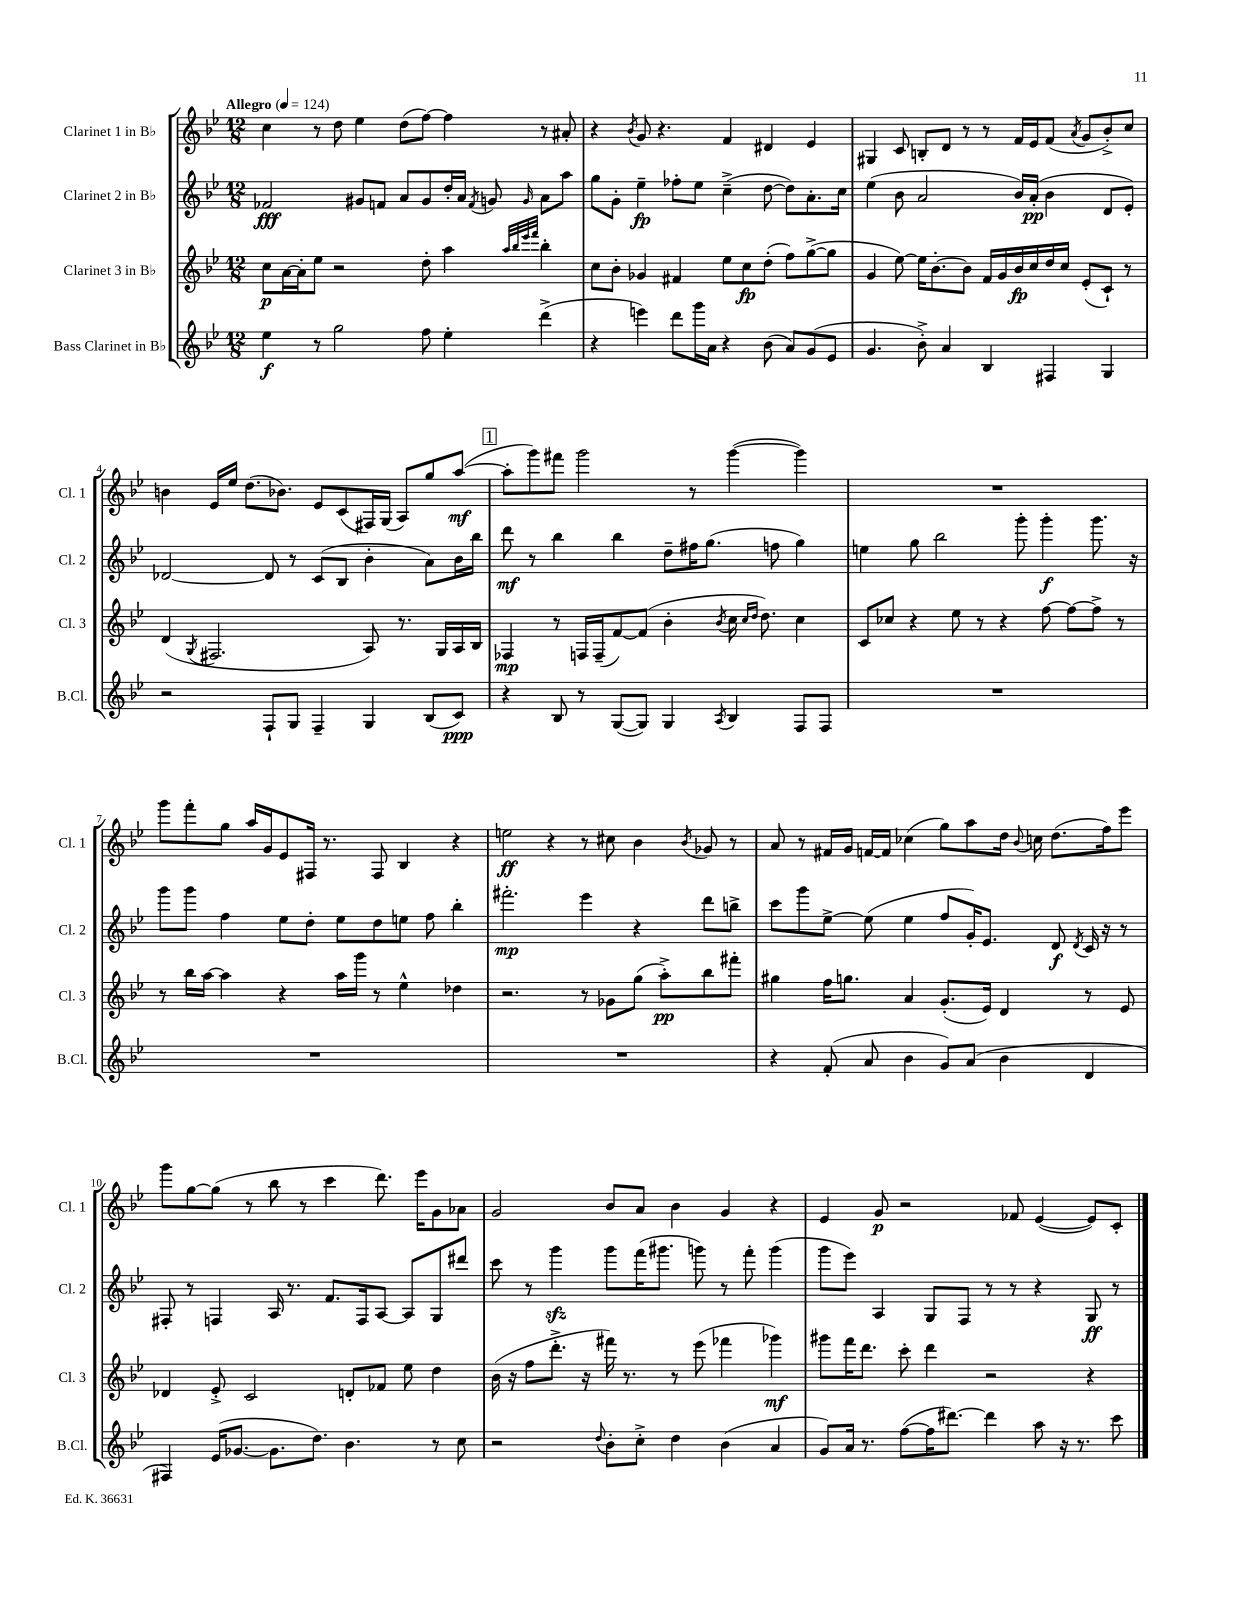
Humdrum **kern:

**kern	**dynam	**kern	**dynam	**kern	**dynam	**kern	**dynam
*part4	*part4	*part3	*part3	*part2	*part2	*part1	*part1
*staff4	*staff4	*staff3	*staff3	*staff2	*staff2	*staff1	*staff1
*I"Bass Clarinet in B♭	*	*I"Clarinet 3 in B♭	*	*I"Clarinet 2 in B♭	*	*I"Clarinet 1 in B♭	*
*I'B.Cl.	*	*I'Cl. 3	*	*I'Cl. 2	*	*I'Cl. 1	*
*clefG2	*	*clefG2	*	*clefG2	*	*clefG2	*
*k[b-e-]	*	*k[b-e-]	*	*k[b-e-]	*	*k[b-e-]	*
*M12/8	*	*M12/8	*	*M12/8	*	*M12/8	*
*MM124	*	*MM124	*	*MM124	*	*MM124	*
=1	=1	=1	=1	=1	=1	=1	=1
!	!	!	!	!	!	!LO:TX:a:B:t=Allegro	!
4ee-\	f	8cc\L	p	2f-X/	fff	4cc\	.
.	.	[16a\L	.	.	.	.	.
.	.	16a'\J]	.	.	.	.	.
8r	.	8ee-\J	.	.	.	8r	.
2gg\	.	2r	.	.	.	8dd\	.
.	.	.	.	8g#X/L	.	4ee-\	.
.	.	.	.	8fn/J	.	.	.
.	.	.	.	8a/L	.	(8dd\L	.
8ff\	.	8dd'\	.	8g#/	.	[8ff\J)	.
4ee-'\	.	4aa\	.	16dd'/L	.	4ff\]	.
.	.	.	.	16a/JJ	.	.	.
.	.	.	.	8qf/	.	.	.
.	.	.	.	8gn/	.	.	.
.	.	32qqaa/LLL	.	.	.	.	.
.	.	32qqbb-/	.	.	.	.	.
.	.	32qqeee-/	.	.	.	.	.
.	.	32qqfff/JJJ	.	16qqg/	.	.	.
(4ddd^\	.	4bb-'\	.	8a\L	.	8r	.
.	.	.	.	8aa\J	.	8a#X'/	.
=2	=2	=2	=2	=2	=2	=2	=2
4r	.	8cc\L	.	8gg\L	.	4r	.
.	.	8b-'\J	.	8g'\J	.	.	.
.	.	.	.	.	.	8qb-/	.
4eeen\)	.	4g-X/	.	4ee-~\	fp	8g/	.
.	.	.	.	.	.	4.r	.
8ddd\L	.	4f#X/	.	8ff-X'\L	.	.	.
16ggg\L	.	.	.	8ee-\J	.	.	.
16a\JJ	.	.	.	.	.	.	.
4r	.	8ee-\L	.	(4cc~^\	.	4f/	.
.	.	8cc\	fp	.	.	.	.
(8b-\	.	(8dd'\J	.	[8dd\	.	4d#X/	.
8a/L)	.	8ff\L)	.	8dd\L])	.	.	.
(8g/	.	([8gg^\	.	8.a'\	.	4e-/	.
8e-/J	.	8gg\J]	.	.	.	.	.
.	.	.	.	16cc\Jk	.	.	.
=3	=3	=3	=3	=3	=3	=3	=3
4.g/	.	4g/	.	(4ee-\	.	4G#X/	.
.	.	[8ee-\)	.	8b-\	.	8c/	.
8b-'^\)	.	16ee-\KL]	.	2a/	.	8Bn'/L	.
.	.	[8.b-'\	.	.	.	.	.
4a/	.	.	.	.	.	8d/J	.
.	.	8b-\J]	.	.	.	8r	.
4B-/	.	16f/LL	.	.	.	8r	.
.	.	16g/	.	.	.	.	.
.	.	16b-/	fp	16b-/LL)	.	16f/LL	.
.	.	16cc/	.	(16a'/JJ	pp	16e-/J	.
4F#X/	.	16dd/	.	4b-\	.	(8f/J	.
.	.	16cc/JJ	.	.	.	.	.
.	.	.	.	.	.	8qa/	.
.	.	(8e-'/L	.	.	.	8g/L	.
4G/	.	8c`/J)	.	8d/L	.	8b-'^/)	.
.	.	8r	.	8e-'/J)	.	8cc/J	.
!!LO:LB:g=z
=4	=4	=4	=4	=4	=4	=4	=4
2r	.	(4d/	.	[2d-X/	.	4bn\	.
.	.	8qG/	.	.	.	.	.
.	.	2.F#X/	.	.	.	16e-/LL	.
.	.	.	.	.	.	16ee-/JJ	.
.	.	.	.	.	.	(8.dd\L	.
8F`/L	.	.	.	8d-/]	.	.	.
.	.	.	.	.	.	8.b-X\J)	.
8G/J	.	.	.	8r	.	.	.
4F~/	.	.	.	(8c/L	.	8e-/L	.
.	.	.	.	8B-/J	.	(8c/	.
4G/	.	8A/)	.	4b-'\	.	16F#X/L)	.
.	.	.	.	.	.	(16G/JJ	.
.	.	8.r	.	.	.	8A/L)	.
(8B-/L	.	.	.	8a\L)	.	8gg/	.
.	.	16G/LL	.	.	.	.	.
8c/J)	ppp	16A/	.	16b-\L	.	([8aa/J	mf
.	.	16B-/JJ	.	16bb-\JJ	.	.	.
!!LO:REH:place=s1:t=1
=5	=5	=5	=5	=5	=5	=5	=5
4r	.	4F-X/	mp	8ddd\	mf	8aa'\L]	.
.	.	.	.	8r	.	8ggg\)	.
8B-/	.	8r	.	4bb-\	.	8fff#X\J	.
8r	.	16Fn/LL	.	.	.	2ggg\	.
.	.	(16F~/J	.	.	.	.	.
([8G/L	.	[8f/)	.	4bb-\	.	.	.
8G/J])	.	(8f/J]	.	.	.	.	.
4G/	.	4b-'\	.	8dd~\L	.	.	.
.	.	.	.	16ff#X\K	.	8r	.
.	.	.	.	(8.gg\J	.	.	.
8qA/	.	8qb-/	.	.	.	.	.
4B-/	.	16cc\	.	.	.	([4ggg\	.
.	.	16qqcc/LL	.	.	.	.	.
.	.	16qqdd/JJ	.	.	.	.	.
.	.	8.dd\)	.	.	.	.	.
.	.	.	.	8ffn\	.	.	.
8F/L	.	4cc\	.	4gg\)	.	4ggg\])	.
8F/J	.	.	.	.	.	.	.
=6	=6	=6	=6	=6	=6	=6	=6
1.r	.	8c/L	.	4een\	.	1.r	.
.	.	8cc-X/J	.	.	.	.	.
.	.	4r	.	8gg\	.	.	.
.	.	.	.	2bb-\	.	.	.
.	.	8ee-\	.	.	.	.	.
.	.	8r	.	.	.	.	.
.	.	4r	.	.	.	.	.
.	.	.	.	8ggg'\	.	.	.
.	.	[8ff\	.	4ggg'\	f	.	.
.	.	8ff\L_	.	.	.	.	.
.	.	8ff^\J]	.	8.ggg\	.	.	.
.	.	8r	.	.	.	.	.
.	.	.	.	16r	.	.	.
!!LO:LB:g=z
=7	=7	=7	=7	=7	=7	=7	=7
1.r	.	8r	.	8ggg\L	.	8ggg\L	.
.	.	16bb-\LL	.	8ggg\J	.	8fff'\	.
.	.	[16aa\JJ	.	.	.	.	.
.	.	4aa\]	.	4ff\	.	8gg\J	.
.	.	.	.	.	.	16aa/LL	.
.	.	.	.	.	.	16g/J	.
.	.	4r	.	8ee-\L	.	8e-/	.
.	.	.	.	8dd'\J	.	16F#X/Jk	.
.	.	.	.	.	.	8.r	.
.	.	16aa\LL	.	8ee-\L	.	.	.
.	.	16ggg\JJ	.	.	.	.	.
.	.	8r	.	8dd\	.	8F#/	.
.	.	4ee-^^\	.	8een\J	.	4B-/	.
.	.	.	.	8ff\	.	.	.
.	.	4dd-X\	.	4bb-'\	.	4r	.
=8	=8	=8	=8	=8	=8	=8	=8
1.r	.	2.r	.	2.fff#X'\	mp	2een\	ff
.	.	.	.	.	.	4r	.
.	.	8r	.	4eee-\	.	8r	.
.	.	8g-X\L	.	.	.	8cc#X\	.
.	.	(8gg\J	.	4r	.	4b-\	.
.	.	8aa'^\L)	pp	.	.	.	.
.	.	.	.	.	.	8qb-/	.
.	.	8bb-\	.	8ddd\L	.	8g-X/	.
.	.	8fff#X'\J	.	8bbn^\J	.	8r	.
=9	=9	=9	=9	=9	=9	=9	=9
4r	.	4gg#X\	.	8ccc\L	.	8a/	.
.	.	.	.	8ggg\	.	8r	.
(8f'/	.	16ff\KL	.	[8ee-^\J	.	16f#X/LL	.
.	.	8.ggn\J	.	.	.	16g/JJ	.
8a/	.	.	.	(8ee-\]	.	[16fn/LL	.
.	.	.	.	.	.	16f/JJ]	.
4b-\	.	4a/	.	4ee-\	.	(4cc-X\	.
8g/L)	.	(8.g'/L	.	8ff/L	.	8gg\L)	.
(8a/J	.	.	.	16g'/K)	.	8aa\	.
.	.	16e-/Jk)	.	8.e-/J	.	.	.
4b-\	.	4d/	.	.	.	16dd\Jk	.
.	.	.	.	.	.	8qqb-/	.
.	.	.	.	.	.	16ccn\	.
.	.	.	.	8d/	f	(8.dd\L	.
.	.	.	.	8qd/	.	.	.
4d/	.	8r	.	16c/	.	.	.
.	.	.	.	16r	.	16ff\k)	.
.	.	8e-/	.	8r	.	8eee-\J	.
!!LO:LB:g=z
=10	=10	=10	=10	=10	=10	=10	=10
4F#X/)	.	4d-X/	.	8F#X'/	.	8ggg\L	.
.	.	.	.	8r	.	[8gg\	.
(16e-/KL	.	8e-'^/	.	4Fn/	.	(8gg\J]	.
[8.g-X/J	.	.	.	.	.	.	.
.	.	2c/	.	.	.	8r	.
8.g-\L]	.	.	.	16A/	.	8bb-\	.
.	.	.	.	8.r	.	.	.
.	.	.	.	.	.	8r	.
8.dd\J)	.	.	.	.	.	.	.
.	.	.	.	8.f/L	.	4ccc\	.
4.b-\	.	8dn'/L	.	.	.	.	.
.	.	.	.	16F/k	.	.	.
.	.	8f-X/J	.	[8A/J	.	8.ddd\)	.
.	.	8ee-\	.	8A/L]	.	.	.
.	.	.	.	.	.	16eee-\KL	.
8r	.	4dd\	.	8G/	.	8g\	.
8cc\	.	.	.	8ddd#X/J	.	8a-X\J	.
=11	=11	=11	=11	=11	=11	=11	=11
2r	.	(16b-\	.	8ccc\	.	2g/	.
.	.	16r	.	.	.	.	.
.	.	8ff\L	.	8r	.	.	.
.	.	8.ddd'^\J	.	4gggzz\	.	.	.
.	.	16r	.	.	.	.	.
8qqdd/	.	.	.	.	.	.	.
8b-'\L	.	16fff#X\)	.	8ggg\L	.	8b-/L	.
.	.	8.r	.	.	.	.	.
8cc'^\J	.	.	.	(16fff\K	.	8a/J	.
.	.	.	.	8.ggg#X\J	.	.	.
4dd\	.	8r	.	.	.	4b-\	.
.	.	(8eee-\	.	8gggn\)	.	.	.
(4b-\	.	4fff-X\	.	8r	.	4g/	.
.	.	.	.	8fff'\	.	.	.
4a/	.	4ggg-X\)	mf	(4ggg\	.	4r	.
=12	=12	=12	=12	=12	=12	=12	=12
8g/L)	.	8ggg#X\L	.	8ggg\L	.	4e-/	.
16a/Jk	.	16fff\K	.	8eee-\J)	.	.	.
8.r	.	8.ddd\J	.	.	.	.	.
.	.	.	.	4A/	.	8g/	p
([8ff\L	.	8ccc'\	.	.	.	2r	.
16ff\K]	.	4ddd\	.	8G/L	.	.	.
[8.ddd#X\J)	.	.	.	.	.	.	.
.	.	.	.	8F/J	.	.	.
4ddd#\]	.	2r	.	8r	.	.	.
.	.	.	.	8r	.	8f-X/	.
8aa\	.	.	.	4r	.	([4e-/	.
16r	.	.	.	.	.	.	.
8.r	.	.	.	.	.	.	.
.	.	4r	.	8G/	ff	8e-/L])	.
8ccc\	.	.	.	8r	.	8c'/J	.
==	==	==	==	==	==	==	==
*-	*-	*-	*-	*-	*-	*-	*-
